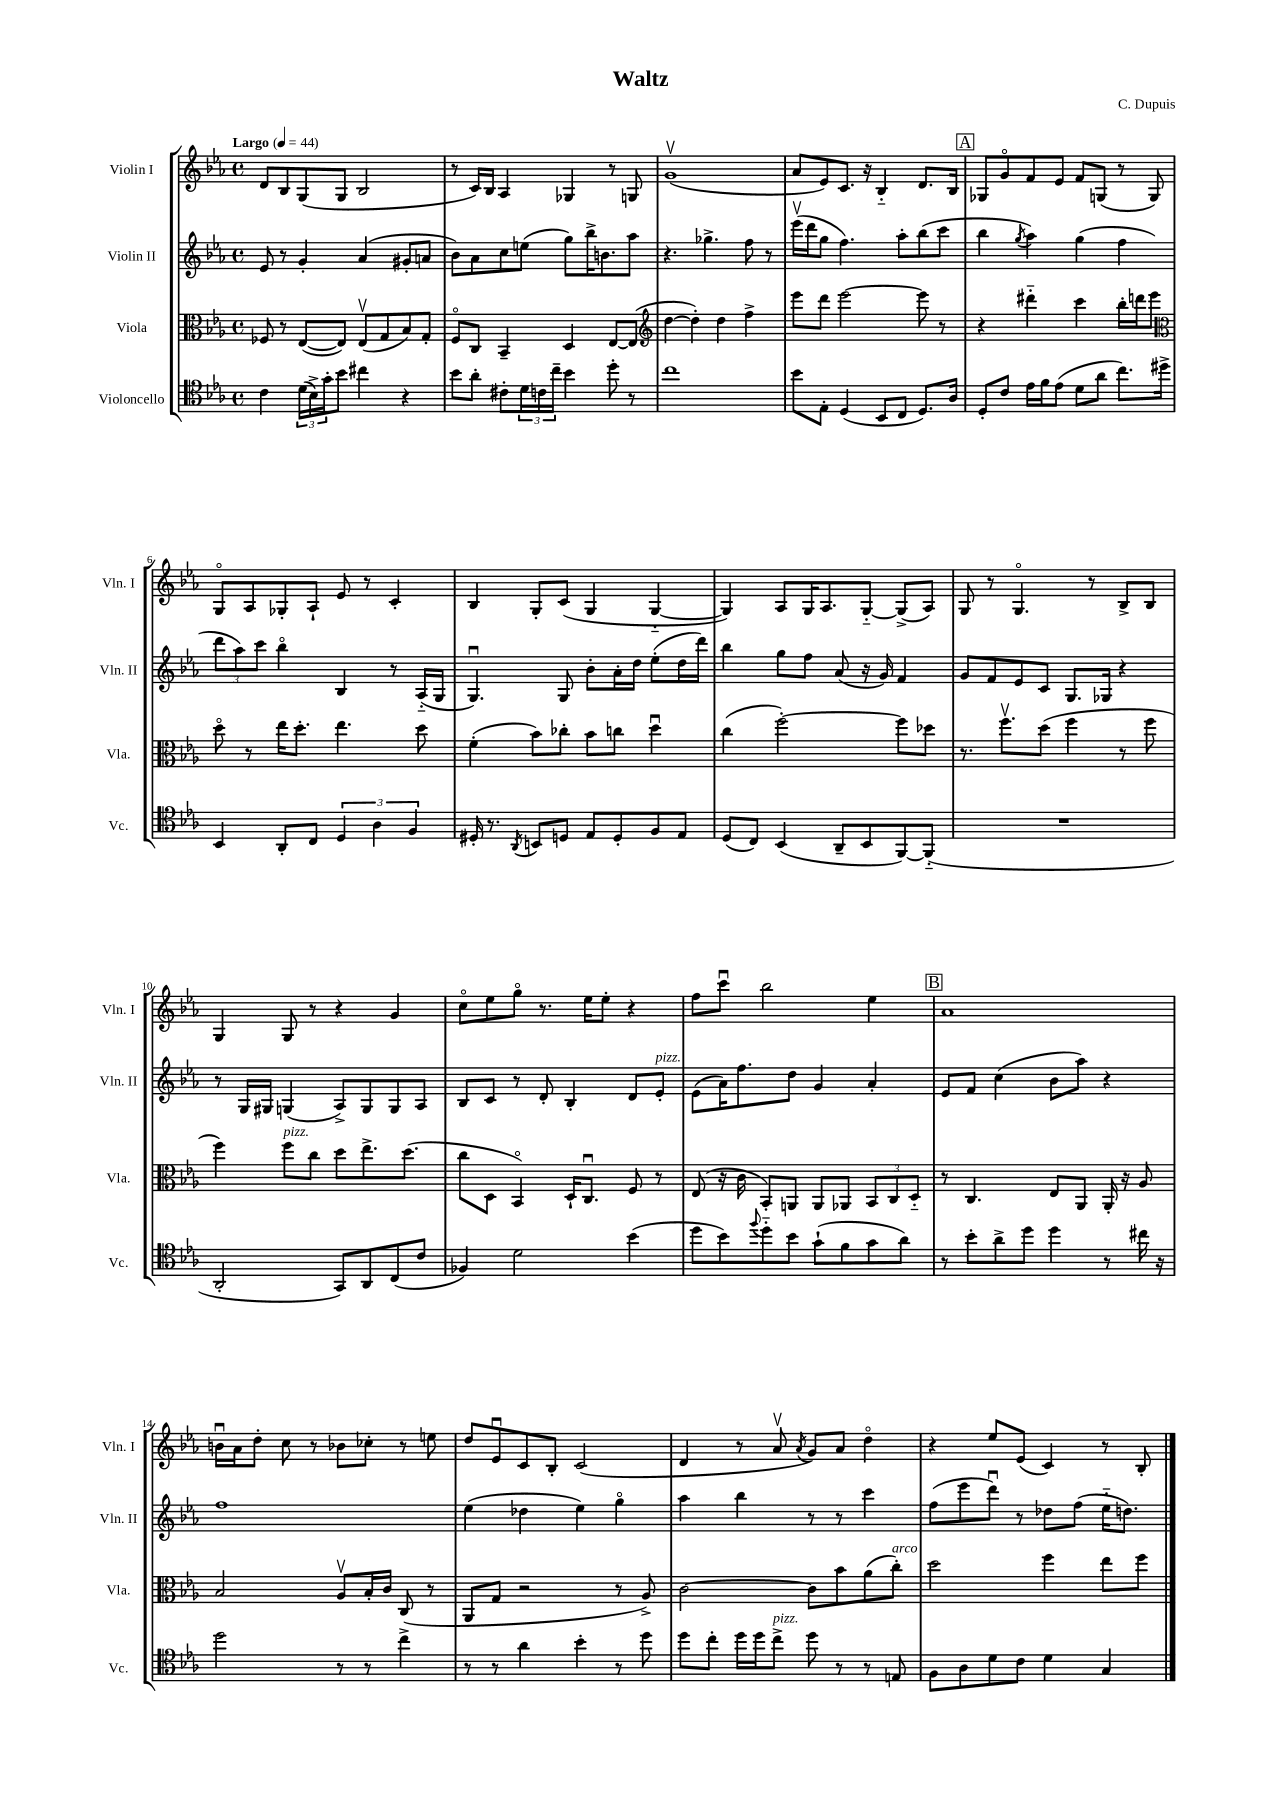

**kern	**kern	**kern	**kern
*staff4	*staff3	*staff2	*staff1
*clefC4	*clefC3	*clefG2	*clefG2
*k[b-e-a-]	*k[b-e-a-]	*k[b-e-a-]	*k[b-e-a-]
*M4/4	*M4/4	*M4/4	*M4/4
*met(c)	*met(c)	*met(c)	*met(c)
*MM44	*MM44	*MM44	*MM44
4c	8F-	8e-	8d
.	8r	8r	8B-
(24d	([8E-	4g'	(8G
24B-^)	.	.	.
24g'	.	.	.
8b-	8E-])	.	8G
4cc#	(8E-v	(4a-	2B-
.	8G	.	.
4r	8B-)	8g#'	.
.	8G'	8a	.
=	=	=	=
8b-	8Fo	8b-)	8r
8a-'	8C	8a-	16c)
.	.	.	16B-
8c#'	4BB-~	8cc	4A-
24d	.	(8ee	.
24c	.	.	.
24cc~	.	.	.
4b-	4D	8gg)	4G-
.	.	16bb-^	.
.	.	8.b	.
8dd'	[8E-	.	8r
8r	(8E-]	8aa-	8G
=	=	=	=
*	*clefG2	*	*
1cc	[4dd	4.r	(1gv
.	4dd'])	.	.
.	.	4.gg-^	.
.	4dd	.	.
.	4ff^	8ff	.
.	.	8r	.
=	=	=	=
8b-	8eee-	(16eee-v	8a-
.	.	16ddd	.
8E-'	8ddd	8gg	8e-)
(4D	[2eee-	4.ff)	8.c
.	.	.	16r
8BB-	.	.	4B-'~
8C	.	8aa-'	.
8.D)	8eee-]	(8bb-	8.d
.	8r	8ccc	.
16A-	.	.	16B-
=	=	=	=
8D'	4r	4bb-	8G-
8c	.	.	8go
.	.	8qgg	.
16e-	4ddd#'~	4aa-)	8f
16f	.	.	.
(8e-	.	.	8e-
8d	4ccc	(4gg	8f
8a-	.	.	(8G
8.cc)	16bb-'	4ff	8r
.	16ddd	.	.
.	8eee-	.	8G)
16dd#^	.	.	.
=	=	=	=
*	*clefC3	*	*
4BB-	8ddo	12ddd	8Go
.	.	12aa-)	.
.	8r	.	8A-
.	.	12ccc	.
8AA-'	16ee-	4bb-o	8G-'
.	8.dd'	.	.
8C	.	.	8A-`
6D	4.ee-	4B-	8e-
.	.	.	8r
6A-	.	.	.
.	.	8r	4c'
6F	.	.	.
.	8dd	(16A-'~	.
.	.	16G	.
=	=	=	=
16D#'	(4f'	4.Gu)	4B-
8.r	.	.	.
8qAA-	.	.	.
8BB	8b-)	.	8G'
8D	8cc-'	8G	(8c
8E-	8b-	8b-'	4G
8D'	8cc	16a-'	.
.	.	16dd	.
8F	4ddu	(8ee-'	[4G'~
8E-	.	16dd	.
.	.	16ddd)	.
=	=	=	=
(8D	(4cc	4bb-	4G])
8C)	.	.	.
(4BB-	[2ff')	8gg	8A-
.	.	8ff	16G
.	.	.	8.A-
8AA-~	.	(8a-	.
8BB-	.	16r	[8G'~
.	.	16g)	.
[8FF)	8ff]	4f	(8G^]
(8FF'~]	8dd-	.	8A-)
=	=	=	=
1r	8.r	8g	8G
.	.	8f	8r
.	8.ffv	.	.
.	.	8e-	4.Go
.	(8dd	8c	.
.	4ff	8.G	.
.	.	.	8r
.	.	16G-	.
.	8r	4r	8B-^
.	8ff	.	8B-
=	=	=	=
2AA-'	4ff)	8r	4G
.	.	16G	.
.	.	16G#	.
.	8ff	(4G	8G
.	8cc	.	8r
8GG)	8dd	8A-^)	4r
8AA-	8.ee-^	8G	.
(8C	.	8G	4g
.	(8.dd	.	.
8c	.	8A-	.
=	=	=	=
4F-)	8cc	8B-	8cco
.	8D	8c	8ee-
2d	4BB-o)	8r	8ggo
.	.	8d'	8.r
.	16D`	4B-'	.
.	8.Cu	.	16ee-
.	.	.	8ee-'
(4b-	8F	8d	4r
.	8r	8e-'	.
=	=	=	=
8dd	(8E-	(8e-	8ff
8b-)	16r	16a-)	8cccu
.	16c	8.ff	.
8qqff	.	.	.
8dd'~	8BB-')	.	2bb-
8b-	8AA	8dd	.
(8g`	8AA	4g	.
8f	8AA-	.	.
8g	12BB-	4a-'	4ee-
.	12C	.	.
8a-)	.	.	.
.	12D'~	.	.
=	=	=	=
8r	8r	8e-	1a-
8b-'	4.C	8f	.
8a-^	.	(4cc	.
8dd	.	.	.
4dd	8E-	8b-	.
.	8AA-	8aa-)	.
8r	16AA-'	4r	.
.	16r	.	.
16cc#	8A-	.	.
16r	.	.	.
=	=	=	=
2dd	2B-	1ff	16bu
.	.	.	16a-
.	.	.	8dd'
.	.	.	8cc
.	.	.	8r
8r	8A-v	.	8b-
8r	16B-'	.	8cc-'
.	16c	.	.
4cc^	(8C	.	8r
.	8r	.	8ee
=	=	=	=
8r	8AA-	(4ee-	8dd
8r	8G	.	8e-u
4a-	2r	4dd-	8c
.	.	.	8B-'
4b-'	.	4ee-)	(2c
8r	8r	4ggo	.
8dd	8A-^)	.	.
=	=	=	=
8dd	[2c	4aa-	4d
8cc'	.	.	.
16dd	.	4bb-	8r
16dd	.	.	.
8cc^	.	.	8a-v
.	.	.	8qa-
8dd	8c]	8r	8g)
8r	8b-	8r	8a-
8r	(8a-	4ccc	4ddo
8E	8cc')	.	.
=	=	=	=
8F	2dd	(8ff	4r
8A-	.	8eee-	.
8d	.	8dddu)	8ee-
8c	.	8r	(8e-
4d	4ff	8dd-	4c)
.	.	(8ff	.
4G	8ee-	16ee-'~	8r
.	.	8.dd)	.
.	8ff	.	8B-'
==	==	==	==
*-	*-	*-	*-
